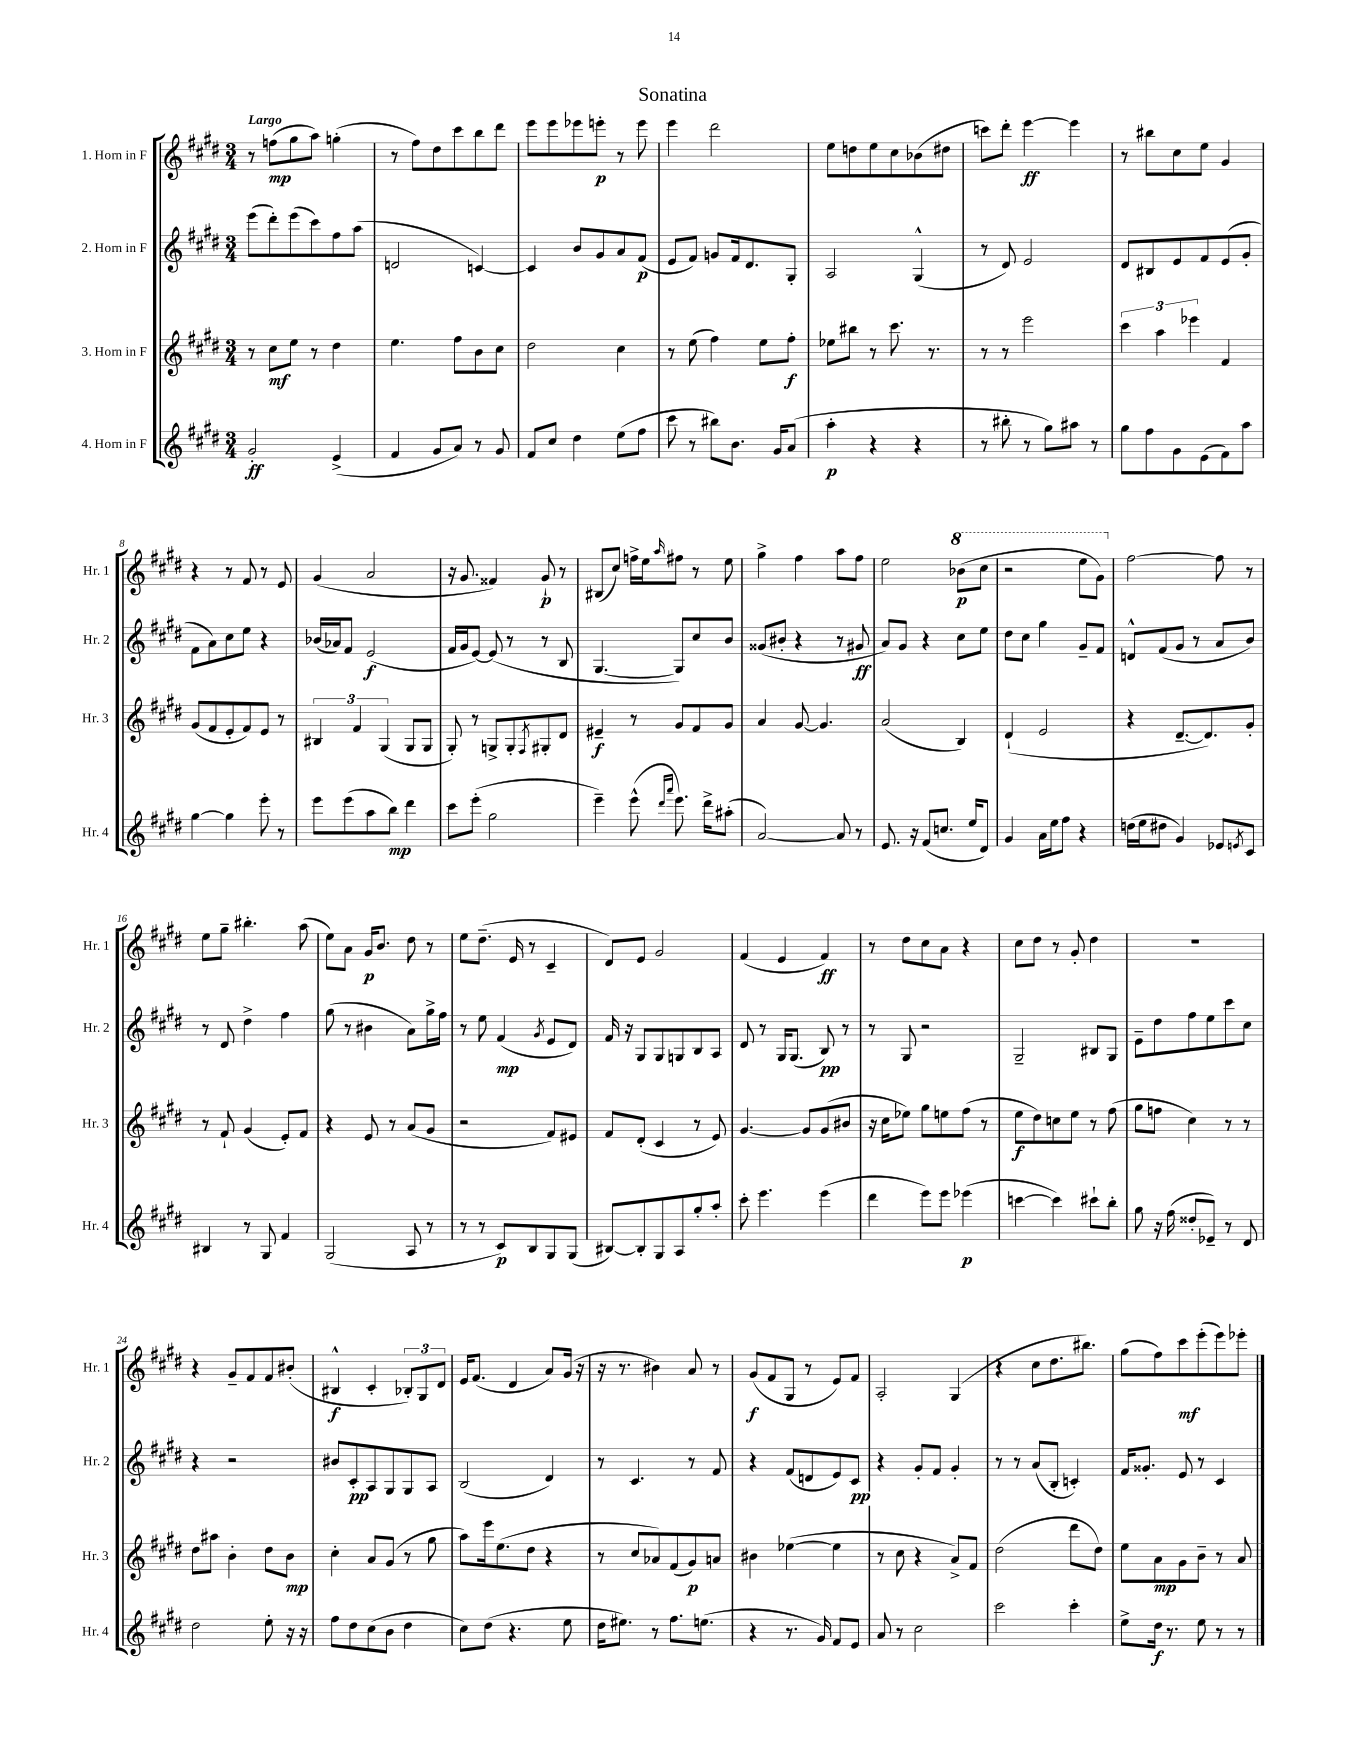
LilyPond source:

\header { title = "Sonatina" }
<<
\new StaffGroup <<
\new Staff = "s0" \with { instrumentName = "1. Horn in F" shortInstrumentName = "Hr. 1" } {
    \clef treble \key e \major \numericTimeSignature \time 3/4 \tempo "Largo"
    r8 f''8\mp( gis''8 a''8) g''4-.( |
    r8 fis''8) dis''8 cis'''8 b''8 dis'''8 |
    e'''8 e'''8 ees'''8 e'''8-.\p r8 e'''8 |
    e'''4 dis'''2 |
    e''8 d''8 e''8 cis''8 bes'8( dis''8 |
    c'''8) dis'''8-. e'''4~\ff e'''4 |
    r8 bis''8 cis''8 e''8 gis'4 |
    r4 r8 fis'8 r8 e'8 |
    gis'4( a'2 |
    r16 gis'8. fisis'4) gis'8-!\p r8 |
    bis8( cis''8) f''16-> e''16 \grace { a''16 } fis''8 r8 e''8 |
    gis''4-> fis''4 a''8 fis''8 |
    e''2 \ottava #1 bes''8\p( cis'''8 |
    r2 e'''8 gis''8) \ottava #0 |
    fis''2~ fis''8 r8 |
    e''8 gis''8-- bis''4.-. a''8( |
    e''8) a'8 gis'16\p b'8. dis''8 r8 |
    e''8 dis''8.--( e'16 r8 cis'4-- |
    dis'8) e'8 gis'2 |
    fis'4( e'4 fis'4\ff) |
    r8 dis''8 cis''8 a'8 r4 |
    cis''8 dis''8 r8 gis'8-. dis''4 |
    R2. |
    r4 gis'8-- fis'8 fis'8 bis'8-.( |
    bis4-^\f cis'4-. \tuplet 3/2 { bes8-.) gis8 dis'8 } |
    e'16 fis'8.( dis'4 a'8) gis'16( r16 |
    r16 r8. bis'4) a'8 r8 |
    gis'8\f( fis'8 gis8 r8 e'8) fis'8 |
    a2-. gis4( |
    r4 cis''8 dis''8. bis''8.) |
    gis''8( fis''8) cis'''8\mf e'''8-.( e'''8) ees'''8-. \bar "|." |
}
\new Staff = "s1" \with { instrumentName = "2. Horn in F" shortInstrumentName = "Hr. 2" } {
    \clef treble \key e \major \numericTimeSignature \time 3/4
    e'''8( dis'''8-.) e'''8( cis'''8) fis''8 a''8( |
    d'2 c'4~) |
    c'4 b'8 gis'8 a'8 fis'8\p( |
    e'8 fis'8) g'8 fis'16 dis'8. gis8-. |
    a2 gis4-^( |
    r8 dis'8) e'2 |
    dis'8 bis8 e'8 fis'8 e'8( gis'8-. |
    fis'8 a'8) cis''8 e''8 r4 |
    bes'16( aes'16) fis'8 e'2\f( |
    fis'16 gis'16 e'8~) e'8( r8 r8 b8 |
    gis4.~ gis8) cis''8 b'8 |
    gisis'8( bis'8-. r4 r8 gis'8\ff |
    a'8) gis'8 r4 cis''8 e''8 |
    dis''8 cis''8 gis''4 gis'8-- fis'8 |
    d'8-^ fis'8( gis'8 r8 a'8 b'8) |
    r8 dis'8 dis''4-> fis''4 |
    gis''8( r8 bis'4 a'8) gis''16-> fis''16 |
    r8 e''8 fis'4\mp( \acciaccatura { gis'8 } e'8 dis'8) |
    fis'16 r16 gis8 gis8 g8 b8 a8 |
    dis'8 r8 gis16 gis8.( b8\pp) r8 |
    r8 gis8 r2 |
    gis2-- bis8 gis8 |
    e'8-- dis''8 fis''8 e''8 cis'''8 cis''8 |
    r4 r2 |
    bis'8 cis'8-.\pp a8 gis8 gis8 a8 |
    b2( dis'4) |
    r8 cis'4. r8 fis'8 |
    r4 fis'8( d'8 e'8) cis'8\pp |
    r4 gis'8-. fis'8 gis'4-. |
    r8 r8 a'8( b8-. c'4-.) |
    fis'16 gisis'8.-. e'8 r8 cis'4 \bar "|." |
}
\new Staff = "s2" \with { instrumentName = "3. Horn in F" shortInstrumentName = "Hr. 3" } {
    \clef treble \key e \major \numericTimeSignature \time 3/4
    r8 cis''8\mf e''8 r8 dis''4 |
    e''4. fis''8 b'8 cis''8 |
    dis''2 cis''4 |
    r8 e''8( fis''4) e''8 fis''8-.\f |
    ees''8 bis''8 r8 cis'''8. r8. |
    r8 r8 e'''2 |
    \tuplet 3/2 { cis'''4 a''4 ees'''4 } fis'4 |
    gis'8( fis'8 e'8-. fis'8) e'8 r8 |
    \tuplet 3/2 { bis4 fis'4 gis4( } gis8 gis8 |
    gis8-.) r8 g8-> g8-. \acciaccatura { fis8 } gis8-. dis'8 |
    eis'4--\f r8 gis'8 fis'8 gis'8 |
    a'4 gis'8~ gis'4. |
    a'2( b4) |
    dis'4-!( e'2 |
    r4 dis'8.~-- dis'8.) gis'8-. |
    r8 fis'8-! gis'4( e'8-.) fis'8 |
    r4 e'8 r8 a'8( gis'8 |
    r2 fis'8) eis'8 |
    fis'8 dis'8-.( cis'4 r8 e'8) |
    gis'4.~ gis'8 gis'8( bis'8 |
    r16 cis''16 ees''8) gis''8 e''8 fis''8( r8 |
    e''8\f dis''8) c''8 e''8 r8 fis''8( |
    gis''8 f''8 cis''4) r8 r8 |
    dis''8 ais''8 b'4-. dis''8 b'8\mp |
    cis''4-. a'8 gis'8( r8 gis''8 |
    a''8) e'''16 e''8.( dis''8 r4 |
    r8 cis''8 aes'8) fis'8( gis'8\p) a'8 |
    bis'4 ees''4~( ees''4 |
    r8 cis''8 r4 a'8->) fis'8 |
    dis''2( dis'''8 dis''8) |
    e''8 a'8\mp gis'8 b'8-- r8 a'8 \bar "|." |
}
\new Staff = "s3" \with { instrumentName = "4. Horn in F" shortInstrumentName = "Hr. 4" } {
    \clef treble \key e \major \numericTimeSignature \time 3/4
    gis'2-.\ff e'4->( |
    fis'4 gis'8 a'8) r8 gis'8 |
    fis'8 cis''8 dis''4 e''8( fis''8 |
    cis'''8 r8 bis''8) b'8. gis'16 a'8( |
    a''4-.\p r4 r4 |
    r8 bis''8-. r8 gis''8) ais''8 r8 |
    gis''8 fis''8 gis'8 e'8( fis'8) a''8 |
    gis''4~ gis''4 e'''8-. r8 |
    e'''8 e'''8( a''8 b''8\mp) dis'''4 |
    cis'''8 e'''8-.( gis''2 |
    e'''4--) e'''8-^( \grace { dis'''16 a'''16 } e'''8.) dis'''16-> ais''8-.( |
    a'2~) a'8 r8 |
    e'8. r16 fis'8( c''8. e''16 dis'8) |
    gis'4 a'16 e''16 fis''8 r4 |
    d''16( e''16 dis''8 gis'4) ees'8 \acciaccatura { e'8 } cis'8 |
    bis4 r8 gis8 fis'4 |
    gis2( a8 r8 |
    r8 r8 cis'8\p) b8 gis8 gis8( |
    bis8~) bis8-. gis8 a8 gis''8-. a''8-. |
    cis'''8-. e'''4. e'''4( |
    dis'''4 e'''8) e'''8 ees'''4\p( |
    c'''4~ c'''4) cis'''8-! b''8-. |
    gis''8 r16 fis''16( disis''8-. ees'8--) r8 dis'8 |
    dis''2 e''8-. r16 r16 |
    fis''8 dis''8 cis''8( b'8 dis''4 |
    cis''8) dis''8( r4. e''8 |
    dis''16 eis''8.) r8 fis''8. e''8.( |
    r4 r8. gis'16) fis'8 e'8 |
    a'8 r8 cis''2 |
    cis'''2 cis'''4-. |
    e''8-> dis''16\f r8. e''8 r8 r8 \bar "|." |
}
>>
>>
